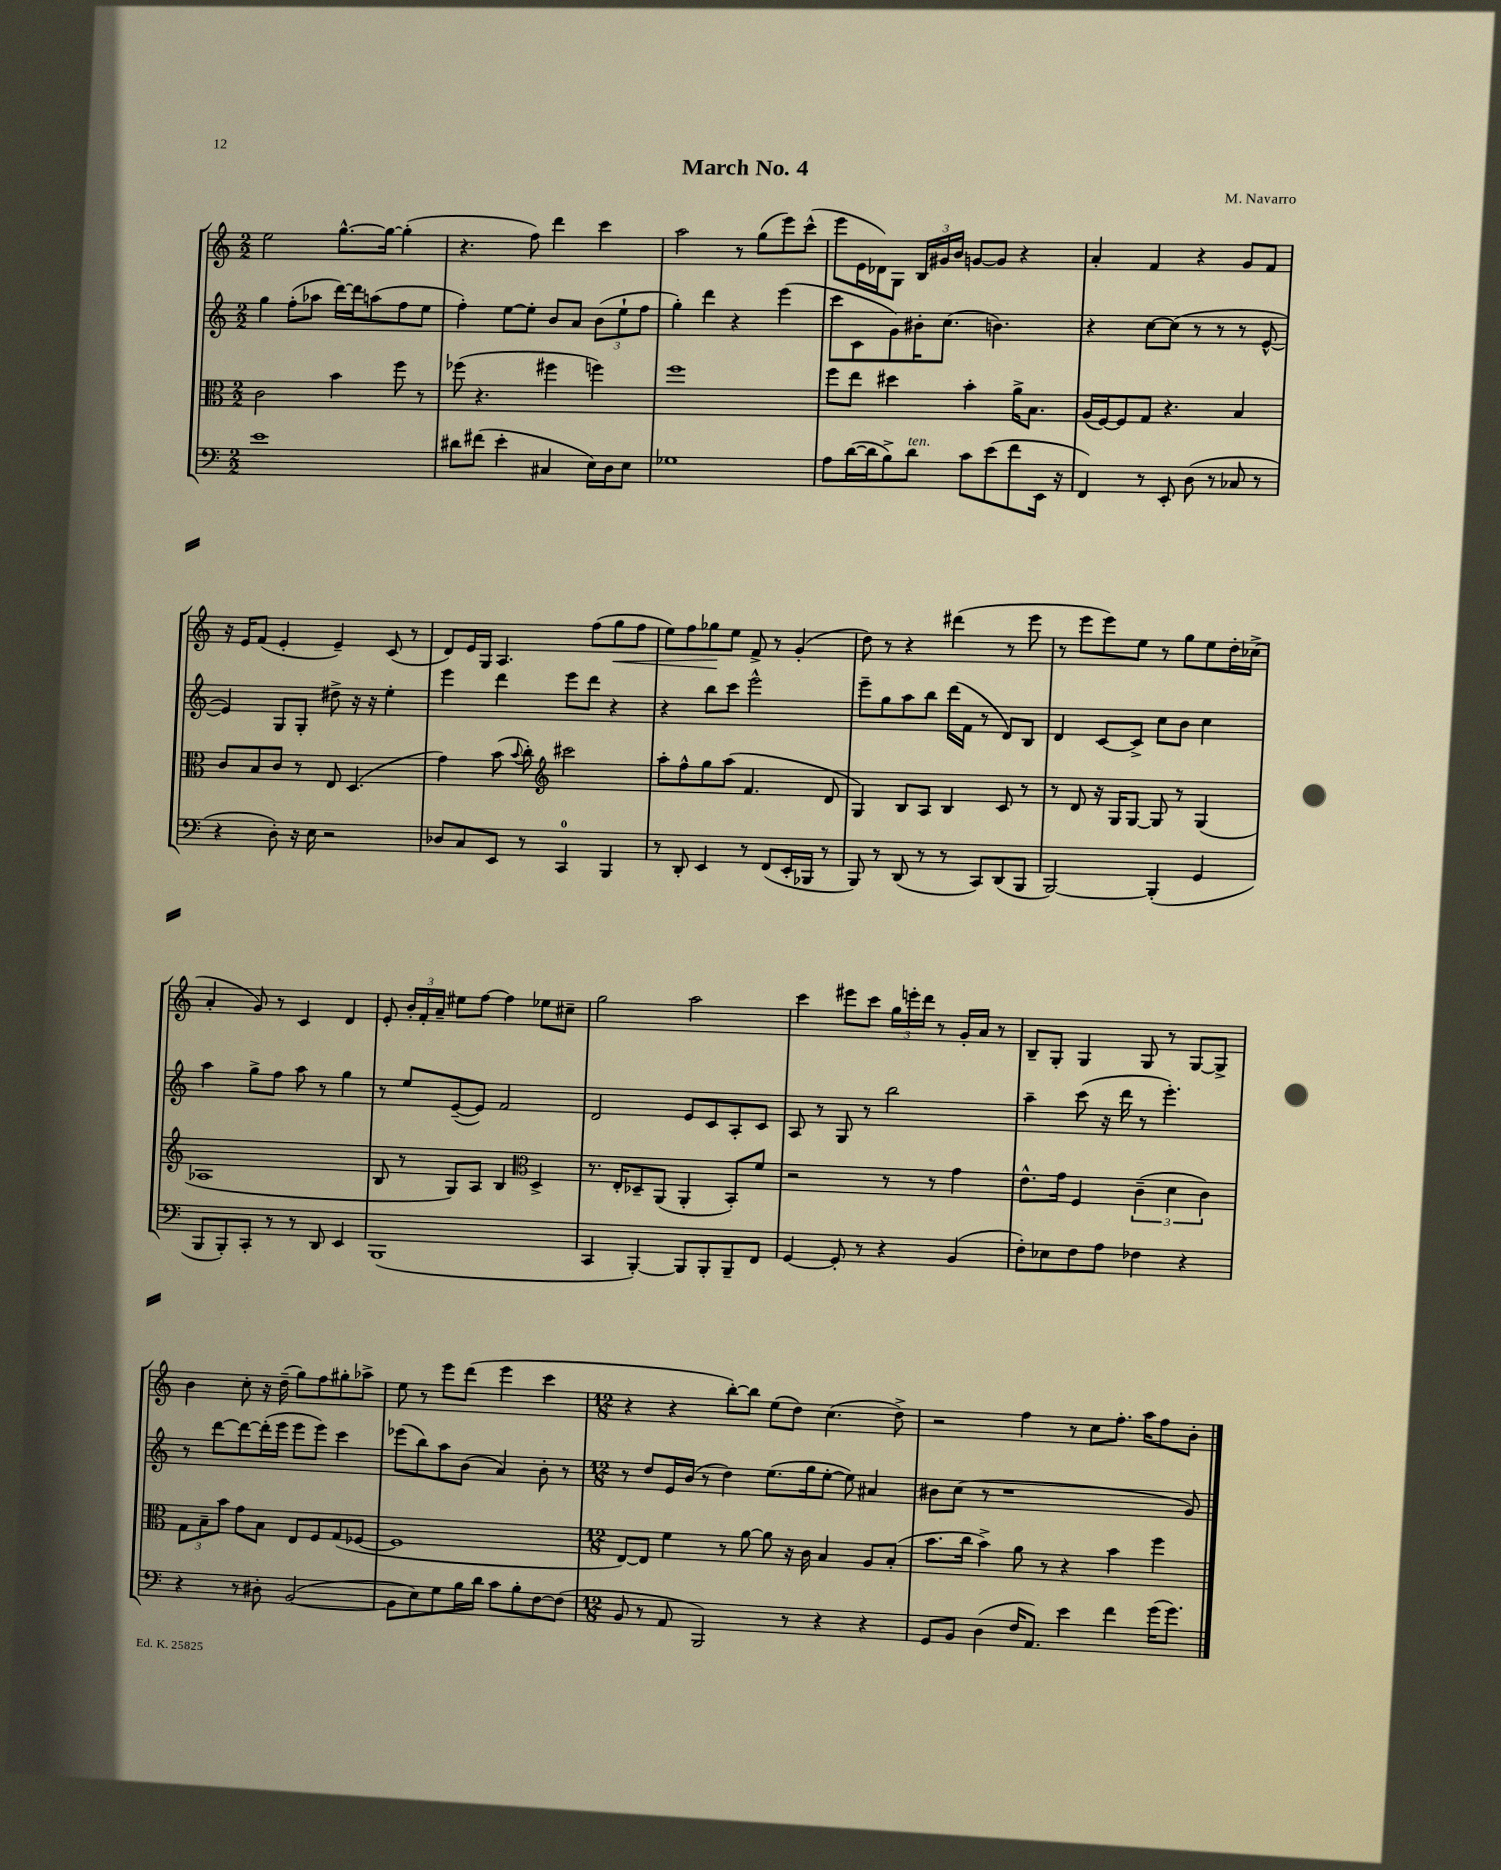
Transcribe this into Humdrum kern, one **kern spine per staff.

**kern	**kern	**kern	**kern	**dynam
*part4	*part3	*part2	*part1	*part1
*staff4	*staff3	*staff2	*staff1	*staff1
*clefF4	*clefC3	*clefG2	*clefG2	*
*k[]	*k[]	*k[]	*k[]	*
*M2/2	*M2/2	*M2/2	*M2/2	*
=1	=1	=1	=1	=1
1e	2c\	4gg\	2ee\	.
.	.	(8ff'\L	.	.
.	.	8aa-X\J	.	.
.	4b\	[16ddd\LL)	[8.gg^^\L	.
.	.	16ddd\J]	.	.
.	.	(8aan\	.	.
.	.	.	16gg\Jk_	.
.	8ff\	8ff\	(4gg'\]	.
.	8r	8ee\J	.	.
=2	=2	=2	=2	=2
8d#X\L	(8ff-X\	4ff'\)	4.r	.
(8f#X\J	4.r	.	.	.
4e'\	.	[8ee\L	.	.
.	.	8ee'\J]	8ff\)	.
4C#X/	4ff#X\	8b/L	4ddd\	.
.	.	8a/J	.	.
16E\LL)	4ffn\)	(12b\L	4ccc\	.
16D\J	.	.	.	.
.	.	12ee`\	.	.
8E\J	.	.	.	.
.	.	12ff\J	.	.
=3	=3	=3	=3	=3
1G-X	1ff	4gg'\)	2aa\	.
.	.	4ddd\	.	.
.	.	4r	8r	.
.	.	.	(8gg\L	.
.	.	(4eee\	8eee\)	.
.	.	.	(8ccc^^\J	.
=4	=4	=4	=4	=4
8A\L	8ff\L	8ccc\L	8eee\L	.
([16d\L	8ee\J	8c\	16e\L	.
16d\J]	.	.	16d-X\J)	.
8B^\)	4dd#X\	8g\)	8G\J	.
!LO:TX:a:i:t=ten.	!	!	!	!
8d\J	.	16b#X'\K	24B/LL	.
.	.	.	24g#X/	.
.	.	(8.cc\J	.	.
.	.	.	24b/JJ	.
8c\L	4b'\	.	[8gn/L	.
(8e\	.	4.bn\)	8g/J]	.
8f\	16a^\KL	.	4r	.
.	8.B\J	.	.	.
16EE\Jk	.	.	.	.
16r	.	.	.	.
=5	=5	=5	=5	=5
4FF/)	(16A/LL	4r	4a'/	.
.	[16F/J)	.	.	.
.	8F/]	.	.	.
8r	8G/J	[8cc\L	4f/	.
8EE'/	4.r	(8cc\J]	.	.
(8D\	.	8r	4r	.
8r	.	8r	.	.
8C-X/	4B/	8r	8g/L	.
8r	.	[8e^^/	8f/J	.
!!LO:LB:g=z
=6	=6	=6	=6	=6
4r	8c/L	4e/])	16r	.
.	.	.	16e/KL	.
.	8B/	.	(8f/J	.
8D'\)	8c/J	8G/L	4e'/	.
16r	8r	8G'/J	.	.
16E\	.	.	.	.
2r	8E/	8dd#X^\	4e~/)	.
.	(4.D/	16r	.	.
.	.	16r	.	.
.	.	4ee'\	(8c/	.
.	.	.	8r	.
=7	=7	=7	=7	=7
8D-X/L	4g\)	4eee\	8d/L)	.
8C/	.	.	16e/L	.
.	.	.	16G/JJ	.
8EE/J	(8b\	4ddd\	4.A/	.
.	8qqb/	.	.	.
8r	8cc'\)	.	.	.
*	*clefG2	*	*	*
4CC/	2ccc#X\	8eee\L	.	.
.	.	8ddd\J	(8ff\L	.
!	!	!	!	!LO:HP:b
4BBB/	.	4r	8gg\	<
.	.	.	8ff\J	.
=8	=8	=8	=8	=8
8r	8aa'\L	4r	8ee\L)	.
8DD'/	8ff^^\	.	8ff\	.
4EE/	8gg\	8bb\L	8gg-X\	.
.	(8aa\J	8ccc\J	8ee\J	[
8r	4.f/	2eee^^\	8f^/	.
(8FF/L	.	.	8r	.
16EE'/L	.	.	(4g'/	.
16BBB-X/JJ	.	.	.	.
8r	8d/	.	.	.
=9	=9	=9	=9	=9
8BBB/)	4G/)	8eee~\L	8dd\)	.
8r	.	8gg\	8r	.
(8DD/	8B/L	8aa\	4r	.
8r	8A/J	8bb\J	.	.
8r	4B/	(16ddd\LL	(4ddd#X\	.
.	.	16f\JJ	.	.
8CC/L)	.	8r	.	.
(8DD/	8c/	8d/L)	8r	.
8BBB/J	8r	8B/J	8eee\	.
=10	=10	=10	=10	=10
[2BBB/)	8r	4d/	8r	.
.	8d/	.	8eee\L	.
.	16r	[8c/L	8eee\)	.
.	16G/KL	.	.	.
.	[8G/J	8c^/J]	8ee\J	.
(4BBB'/]	8G/]	8cc\L	8r	.
.	8r	8b\J	8gg\L	.
4GG/	(4G/	4cc\	8ee\	.
.	.	.	16dd'\L	.
.	.	.	(16cc-X^\JJ	.
!!LO:LB:g=z
=11	=11	=11	=11	=11
8BBB/L	1A-X	4aa\	4a'/	.
8BBB'/)	.	.	.	.
8CC'/J	.	8gg^\L	8g/)	.
8r	.	8ff\J	8r	.
8r	.	8aa\	4c/	.
8DD/	.	8r	.	.
4EE/	.	4gg\	4d/	.
=12	=12	=12	=12	=12
(1BBB	8B/	8r	8e'/	.
.	8r	8ee/L	24b'/LL	.
.	.	.	24f'/	.
.	.	.	24a~/JJ	.
.	8G/L)	([8e~/	8ee#X\L	.
.	8A/J	8e/J])	[8ff\J	.
.	4B/	2f/	4ff\]	.
*	*clefC3	*	*	*
.	4D^/	.	8ee-X\L	.
.	.	.	8cc#X~\J	.
=13	=13	=13	=13	=13
4CC/	8.r	2d/	2gg\	.
.	16E'/KL	.	.	.
[4BBB'/)	8D-X~/	.	.	.
.	(8AA/J	.	.	.
8BBB/L]	4AA'/	8e/L	2aa\	.
8BBB'/	.	8c/	.	.
8BBB~/	8BB'/L)	8A'/	.	.
8FF/J	8f/J	8c/J	.	.
=14	=14	=14	=14	=14
[4GG/	2r	8A/	4ccc\	.
.	.	8r	.	.
8GG'/]	.	8G/	8eee#X\L	.
8r	.	8r	8ccc\J	.
4r	8r	2bb\	24gg\LL	.
.	.	.	24eeen'\	.
.	.	.	24ddd\JJ	.
.	8r	.	8r	.
(4BB/	4g\	.	16g'/LL	.
.	.	.	16a/JJ	.
.	.	.	8r	.
=15	=15	=15	=15	=15
8F'\L)	8.e^^\L	4aa~\	8B~/L	.
8E-X\	.	.	8G'/J	.
.	16g\Jk	.	.	.
8F\	4F/	(8ccc\	4G/	.
8A\J	.	16r	.	.
.	.	16ddd\	.	.
4F-X\	(6c~\	8r	8G/	.
.	.	4.eee'\)	8r	.
.	6d\	.	.	.
4r	.	.	[8G/L	.
.	6c\)	.	.	.
.	.	.	8G^/J]	.
!!LO:LB:g=z
=16	=16	=16	=16	=16
4r	12G\L	8r	4b\	.
.	12B~\	.	.	.
.	.	[8ddd\L	.	.
.	12b\J	.	.	.
8r	8g\L	8ddd\_	8cc'\	.
8D#X'\	8B\J	(16ddd'\L]	16r	.
.	.	16eee\JJ	(16dd~\	.
([2BB/	8E/L	8eee\L	8gg\L)	.
.	8F/	8eee\J)	8ff\	.
.	(8G/	4ccc\	8gg#X'\	.
.	[8F-X/J	.	8aa-X^\J	.
=17	=17	=17	=17	=17
8BB\L]	1F-]	(8eee-X\L	8ee\	.
8E\)	.	8bb\)	8r	.
8G\	.	8aa\	8eee\L	.
16B\L	.	(8b\J	(8ddd\J	.
16d\JJ	.	.	.	.
8c\L	.	4a/)	4eee\	.
8B'\	.	.	.	.
[8F\	.	8b'\	4ccc\	.
(8F\J]	.	8r	.	.
=18	=18	=18	=18	=18
*M12/8	*M12/8	*M12/8	*M12/8	*
8BB/	[8E/L)	8r	4r	.
8r	8E/J]	8dd/L	.	.
8AA/	4f\	16e/L	4r	.
.	.	(16b/JJ	.	.
2BBB/)	.	8r	.	.
.	8r	4dd\)	[8bb'\L)	.
.	[8a\	.	8bb\J]	.
.	8a\]	(8.ee\L	(8ee\L	.
8r	16r	.	8dd\J)	.
.	16c\	16gg\k	.	.
4r	4B/	[8ee'\J	(4.cc\	.
.	.	8ee\])	.	.
4r	8A/L	4a#X/	.	.
.	(8B'/J	.	8dd^\)	.
=19	=19	=19	=19	=19
8GG/L	8.b\L	8b#X\L	2r	.
8BB/J	.	(8cc\J	.	.
.	16cc\Jk	.	.	.
(4D\	4b^\)	8r	.	.
.	.	1r	.	.
16F/KL	8a\	.	4ff\	.
8.AA/J)	.	.	.	.
.	8r	.	.	.
4e\	4r	.	8r	.
.	.	.	8cc\L	.
4f\	4b\	.	8.ff'\J	.
.	.	.	16aa\KL	.
(16g\KL	4ff\	.	8ff\	.
8.g\J)	.	.	.	.
.	.	8g/)	8b'\J	.
==	==	==	==	==
*-	*-	*-	*-	*-
